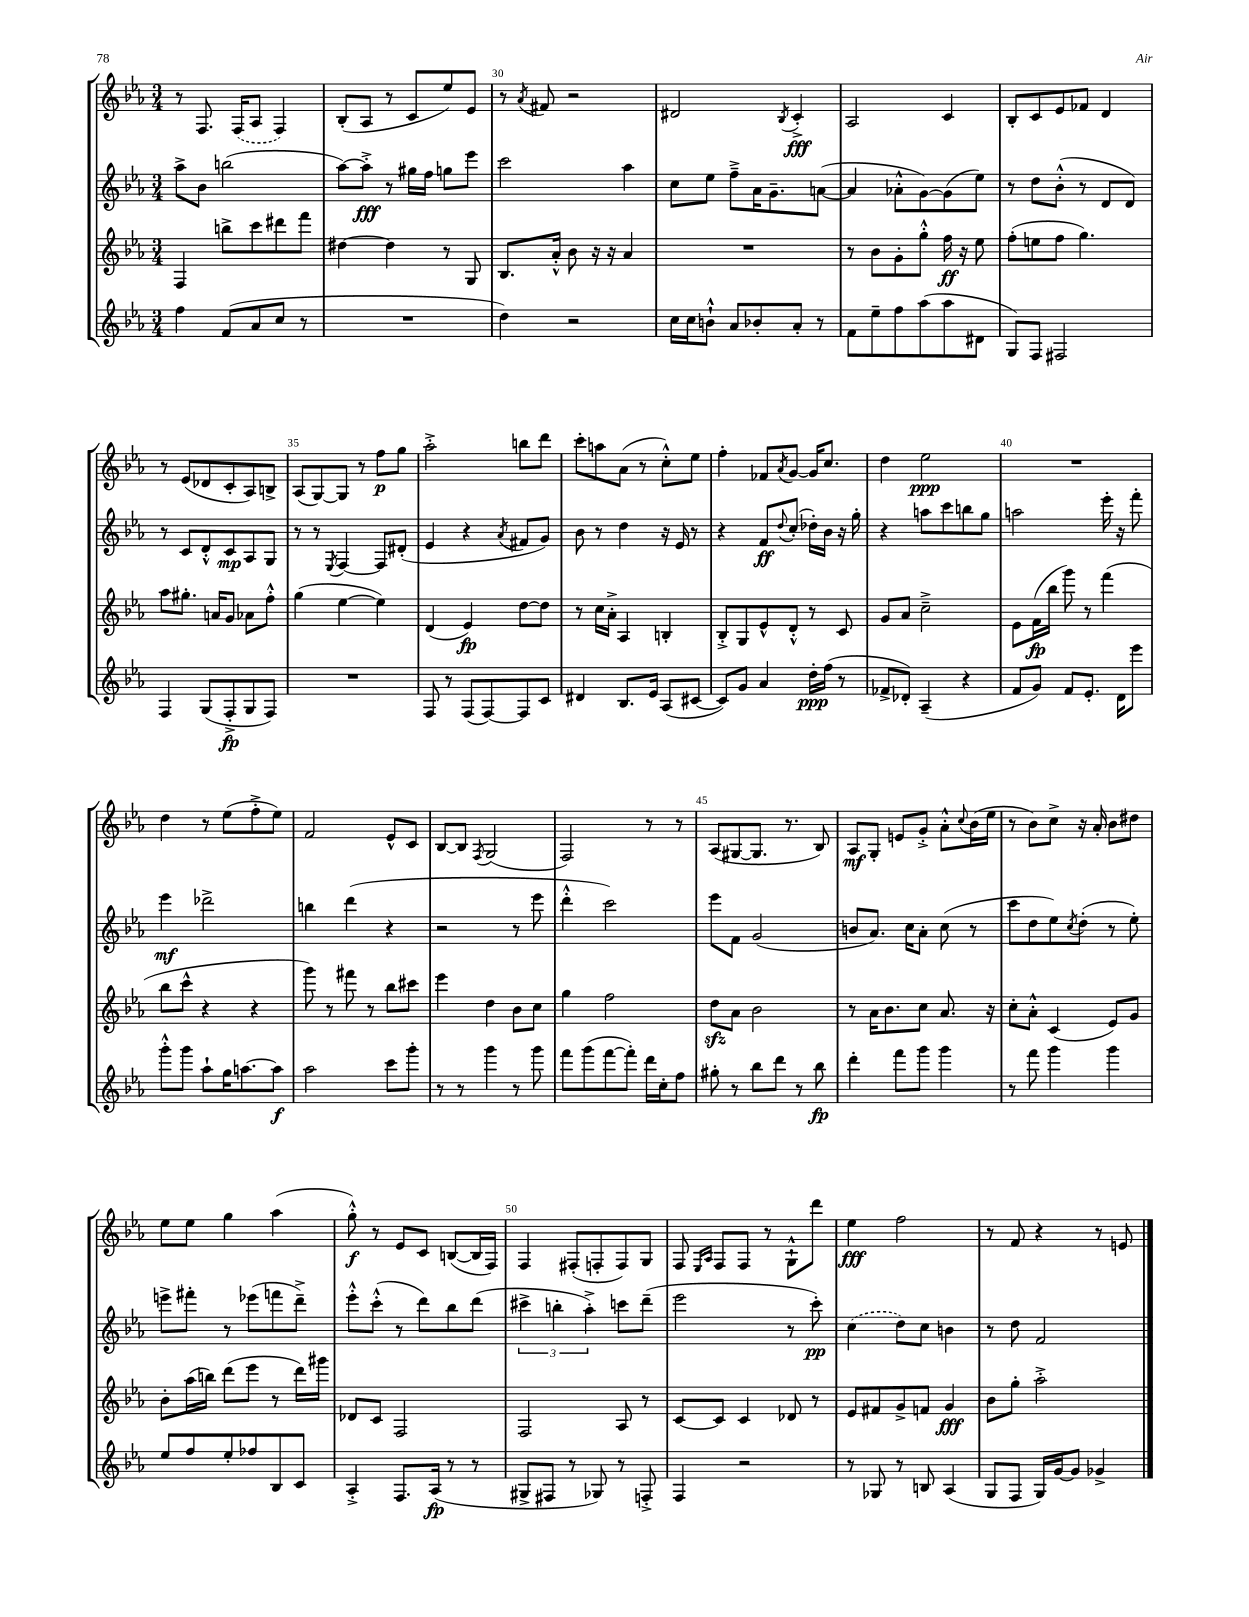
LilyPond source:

<<
\new StaffGroup <<
\new Staff = "s0" {
    \clef treble \key ees \major \numericTimeSignature \time 3/4
    r8 f8. \once \slurDashed f16( aes8 f4) |
    bes8-.( aes8 r8 c'8 ees''8) ees'8 |
    r8 \acciaccatura { aes'8 } fis'8 r2 |
    dis'2 \acciaccatura { bes8 } c'4-.->\fff |
    aes2 c'4 |
    bes8-. c'8 ees'8 fes'8 d'4 |
    r8 ees'8( des'8 c'8-. aes8) b8-> |
    aes8( g8~) g8 r8 f''8\p g''8 |
    aes''2-.-> b''8 d'''8 |
    c'''8-. a''8 aes'8( r8 c''8-.-^) ees''8 |
    f''4-. fes'8 \acciaccatura { aes'8 } g'8~ g'16 c''8. |
    d''4 ees''2\ppp |
    R2. |
    d''4 r8 ees''8( f''8-.-> ees''8) |
    f'2 ees'8-^ c'8 |
    bes8~ bes8 \acciaccatura { f8 } g2( |
    f2) r8 r8 |
    aes8( gis8~ gis8. r8. bes8) |
    aes8\mf g8-. e'8 g'8-.-> aes'8-.-^ \appoggiatura { c''8 } bes'16( ees''16 |
    r8 bes'8) c''8-> r16 aes'16-. bes'8 dis''8 |
    ees''8 ees''8 g''4 aes''4( |
    g''8-.-^\f) r8 ees'8 c'8 b8~( b16 f16) |
    f4 fis8-.( f8-. f8) g8 |
    f8 \grace { ees16 aes16 } f8 f8 r8 g8-!-^ d'''8 |
    ees''4\fff f''2 |
    r8 f'8 r4 r8 e'8 \bar "|." |
}
\new Staff = "s1" {
    \clef treble \key ees \major \numericTimeSignature \time 3/4
    aes''8-> bes'8 b''2( |
    aes''8~) aes''8-.->\fff r8 gis''16 f''16 g''8 ees'''8 |
    c'''2 aes''4 |
    c''8 ees''8 f''8---> aes'16 g'8.-- a'8~( |
    a'4 aes'8-.-^ g'8~) g'8( ees''8) |
    r8 d''8 bes'8-.-^( r8 d'8 d'8) |
    r8 c'8 d'8-.-^ c'8\mp aes8 g8 |
    r8 r8 \acciaccatura { ees8 } f4~ f8 dis'8-.( |
    ees'4 r4 \acciaccatura { aes'8 } fis'8 g'8) |
    bes'8 r8 d''4 r16 ees'16 r8 |
    r4 f'8\ff \appoggiatura { d''8 } c''8-.( des''16-.) bes'16 r16 g''16-. |
    r4 a''8 c'''8 b''8 g''8 |
    a''2 ees'''16-. r16 f'''8-. |
    ees'''4\mf des'''2-> |
    b''4 d'''4( r4 |
    r2 r8 ees'''8 |
    d'''4-.-^ c'''2) |
    ees'''8 f'8 g'2( |
    b'8 aes'8.) c''16 aes'8-. c''8( r8 |
    c'''8 d''8 ees''8) \acciaccatura { c''8 } d''8-.( r8 ees''8-.) |
    e'''8-> fis'''8-. r8 ees'''8( f'''8 d'''8--->) |
    ees'''8-.-^ c'''8-.-^( r8 d'''8) bes''8 d'''8( |
    \tuplet 3/2 { cis'''4-> b''4-. aes''4-.->) } c'''8 d'''8--( |
    ees'''2 r8 c'''8-.\pp) |
    \once \slurDashed c''4( d''8) c''8 b'4 |
    r8 d''8 f'2 \bar "|." |
}
\new Staff = "s2" {
    \clef treble \key ees \major \numericTimeSignature \time 3/4
    f4 b''8-> c'''8 dis'''8 f'''8 |
    dis''4~ dis''4 r8 g8 |
    bes8. aes'16-.-^ bes'8 r16 r16 aes'4 |
    R2. |
    r8 bes'8 g'8-. g''8-.-^ f''16\ff r16 ees''8 |
    f''8-.( e''8 f''8 g''4.) |
    aes''8 gis''8.-. a'16 g'8 aes'8 f''8-.-^ |
    g''4( ees''4~ ees''4) |
    d'4( ees'4\fp) d''8~ d''8 |
    r8 c''16 aes'16-.-> aes4 b4-. |
    bes8-.-> g8 ees'8-^ d'8-.-^ r8 c'8 |
    g'8 aes'8 c''2---> |
    ees'8 f'16\fp( bes''16 g'''8) r8 f'''4( |
    bes''8 c'''8-^ r4 r4 |
    g'''8) r8 fis'''8 r8 bes''8 cis'''8 |
    ees'''4 d''4 bes'8 c''8 |
    g''4 f''2 |
    d''8\sfz aes'8 bes'2 |
    r8 aes'16 bes'8. c''8 aes'8. r16 |
    c''8-. aes'8-.-^ c'4( ees'8) g'8 |
    bes'8-. aes''16( b''16) d'''8( ees'''8 r8 d'''16) gis'''16 |
    des'8 c'8 f2 |
    f2 aes8 r8 |
    c'8~ c'8 c'4 des'8 r8 |
    ees'8 fis'8 g'8-> f'8 g'4\fff |
    bes'8 g''8-. aes''2-.-> \bar "|." |
}
\new Staff = "s3" {
    \clef treble \key ees \major \numericTimeSignature \time 3/4
    f''4 f'8( aes'8 c''8 r8 |
    R2. |
    d''4) r2 |
    c''16 c''16 b'8-!-^ aes'8 bes'8-. aes'8-. r8 |
    f'8 ees''8-- f''8 aes''8( aes''8 dis'8 |
    g8) f8 fis2 |
    f4 g8( f8-.->\fp g8 f8) |
    R2. |
    f8 r8 f8( f8~) f8 c'8 |
    dis'4 bes8. ees'16 aes8( cis'8~ |
    cis'8) g'8 aes'4 d''16-.\ppp f''16( r8 |
    fes'8-> des'8-.) aes4--( r4 |
    f'8 g'8) f'8 ees'8.-. d'16 ees'''8 |
    g'''8-.-^ g'''8 aes''8-! g''16 a''8.~ a''8\f |
    aes''2 c'''8 g'''8-. |
    r8 r8 g'''4 r8 g'''8 |
    f'''8 g'''8( f'''8~ f'''8-.) d'''16 c''16-. f''8 |
    gis''8-. r8 bes''8 d'''8 r8 bes''8\fp |
    d'''4-. f'''8 g'''8 g'''4 |
    r8 f'''8 g'''4 g'''4 |
    ees''8 f''8 ees''8-. fes''8 bes8 c'8 |
    aes4-.-> f8. aes16\fp( r8 r8 |
    gis8-> fis8 r8 ges8) r8 f8-.-> |
    f4 r2 |
    r8 ges8 r8 b8 aes4( |
    g8 f8 g16) g'16~ g'8 ges'4-> \bar "|." |
}
>>
>>
\layout { \context { \Score currentBarNumber = #28 \override BarNumber.break-visibility = ##(#f #t #t) barNumberVisibility = #(every-nth-bar-number-visible 5) } }
